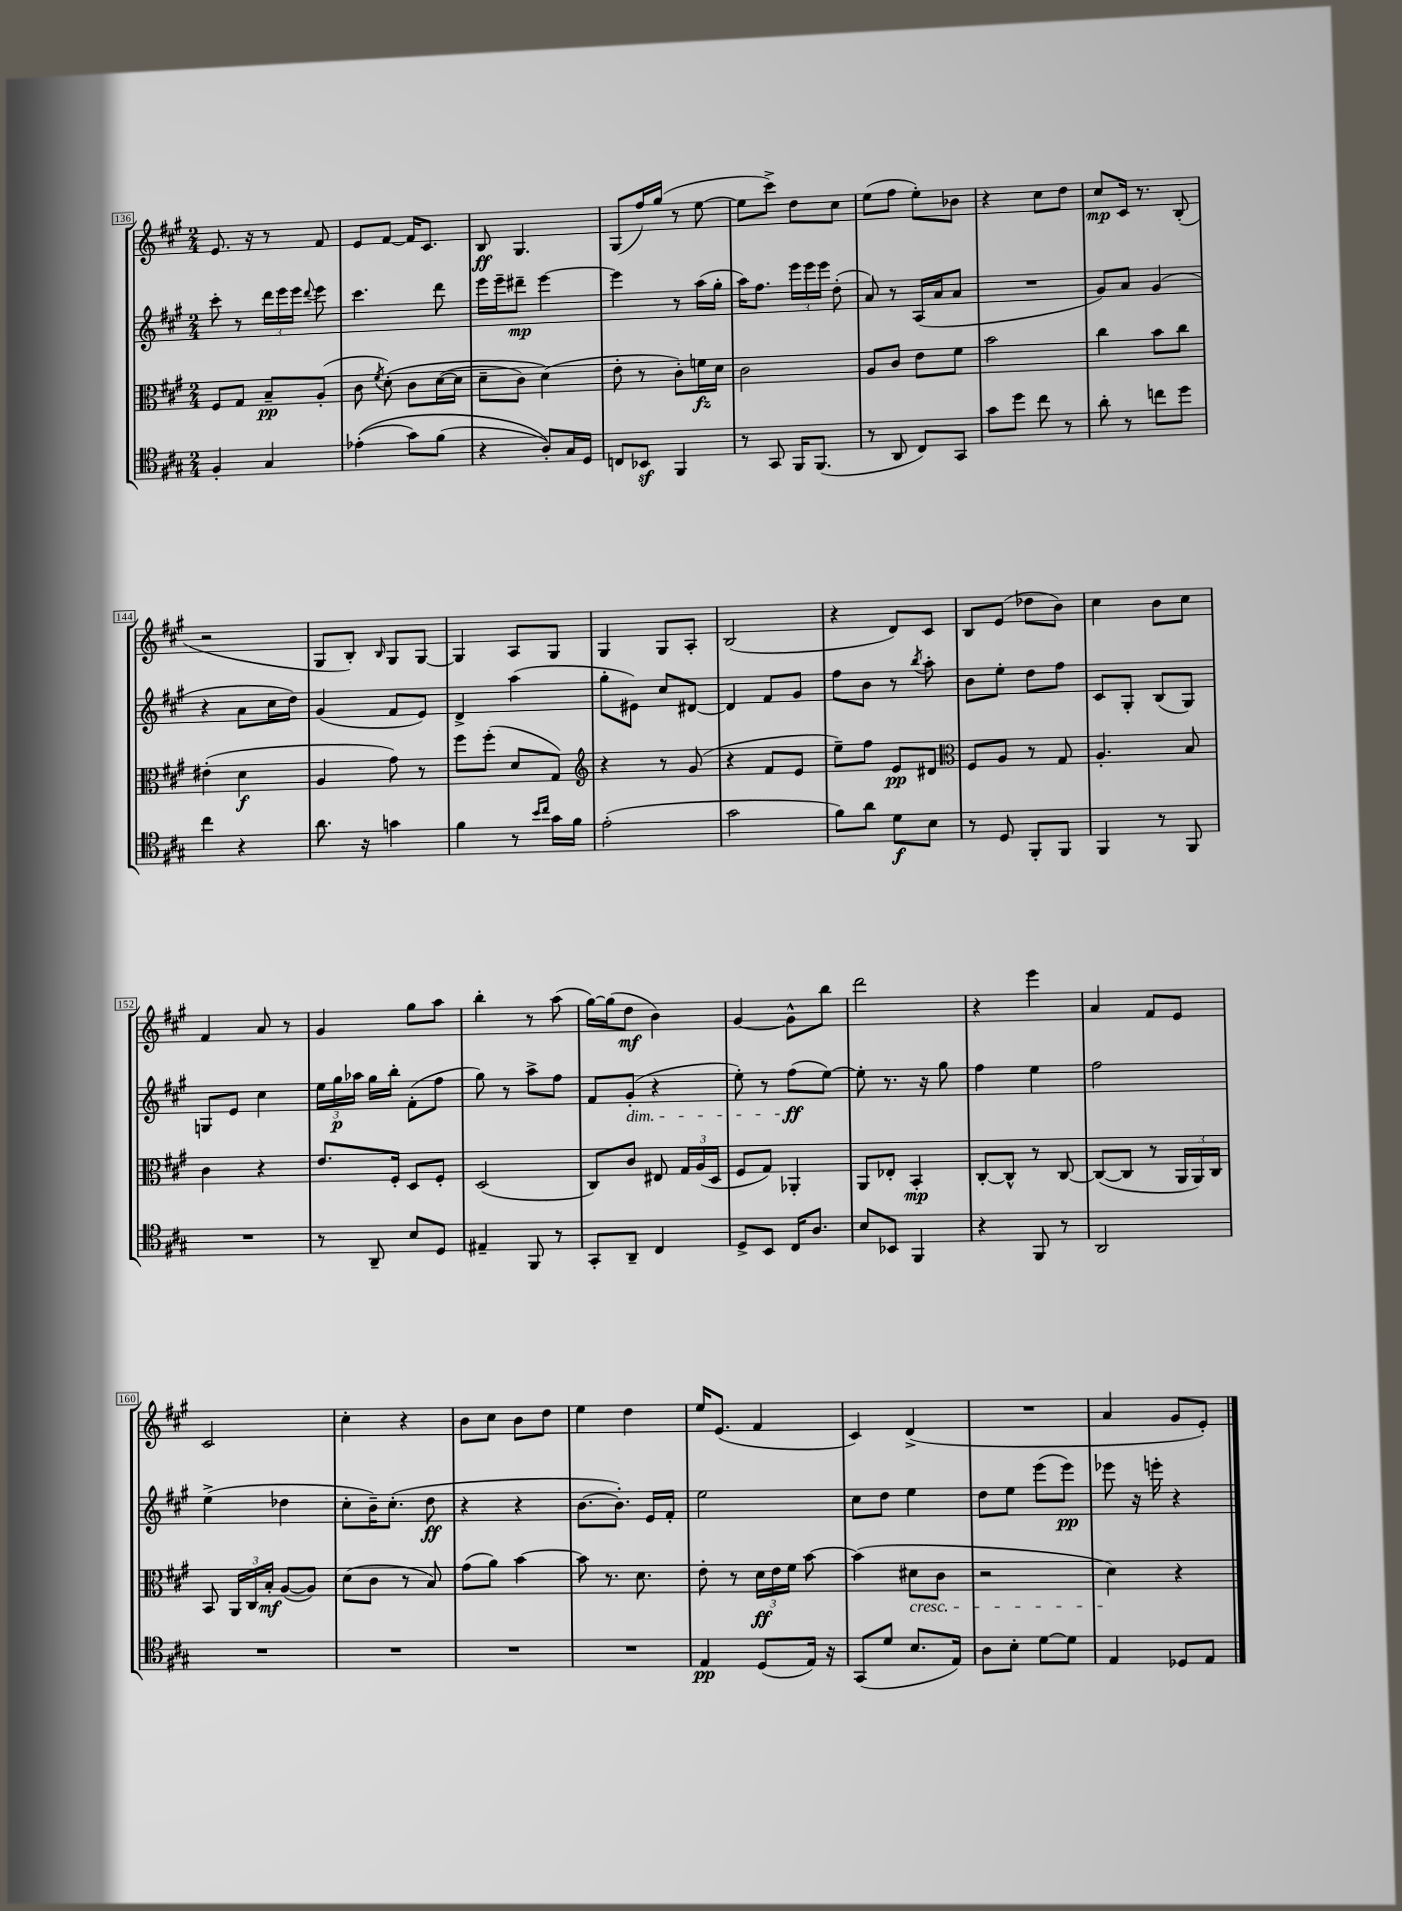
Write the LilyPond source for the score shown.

<<
\new StaffGroup <<
\new Staff = "s0" {
    \clef treble \key a \major \numericTimeSignature \time 2/4
    \autoBeamOff e'8. r16 r8 fis'8 |
    e'8[ fis'8]~ fis'16[ cis'8.] |
    b8\ff gis4. |
    gis8[( fis''16) gis''16]( r8 e''8~ |
    e''8[ cis'''8]->) d''8[ cis''8] |
    e''8[( fis''8] e''8[-.) bes'8] |
    r4 cis''8[ d''8] |
    cis''8[\mp cis'16] r8. b8-.( |
    r2 |
    gis8[ b8]-.) \grace { b16 } gis8[ gis8]~ |
    gis4 a8[ gis8] |
    gis4 gis8[ a8]-. |
    b2( |
    r4 d'8[) cis'8] |
    b8[ e'8]( des''8[ b'8]) |
    cis''4 b'8[ cis''8] |
    fis'4 a'8 r8 |
    gis'4 gis''8[ a''8] |
    b''4-. r8 a''8( |
    gis''16[~) gis''16( d''8]\mf b'4) |
    gis'4~ gis'8[-^ b''8] |
    d'''2 |
    r4 e'''4 |
    a'4 fis'8[ e'8] |
    cis'2 |
    cis''4-. r4 |
    b'8[ cis''8] b'8[ d''8] |
    e''4 d''4 |
    e''16[ e'8.]( fis'4 |
    cis'4) d'4->( |
    R2 |
    a'4 gis'8[ e'8]-.) \bar "|." |
}
\new Staff = "s1" {
    \clef treble \key a \major \numericTimeSignature \time 2/4
    \autoBeamOff cis'''8-. r8 \tuplet 3/2 { d'''16[ e'''16 e'''16] } \appoggiatura { d'''8 } e'''8 |
    cis'''4. d'''8 |
    e'''16[ e'''16-- dis'''8]--\mp e'''4~ |
    e'''4 r8 a''16[( gis''16]-. |
    a''16[) fis''8.] \tuplet 3/2 { e'''16[ e'''16 e'''16] } d''8-.( |
    a'8) r8 a16[( a'16 a'8] |
    R2 |
    gis'8[) a'8] gis'4( |
    r4 a'8[ cis''16 d''16]) |
    gis'4( fis'8[ e'8]) |
    d'4-> a''4( |
    gis''8[-. eis'8]) cis''8[ dis'8]~ |
    dis'4 fis'8[ gis'8] |
    fis''8[ b'8] r8 \acciaccatura { b''8 } a''8-. |
    b'8[ e''8]-. d''8[ fis''8] |
    cis'8[ gis8]-. b8[( gis8]) |
    g8[ e'8] cis''4 |
    \tuplet 3/2 { e''16[ gis''16\p aes''16] } gis''16[ b''16]-. fis'8[-.( fis''8] |
    gis''8) r8 a''8[-> fis''8] |
    fis'8[ gis'8]-.\dim( r4 |
    e''8-.) r8 fis''8[\ff\!( e''8]~) |
    e''8-. r8. r16 gis''8 |
    fis''4 e''4 |
    fis''2 |
    e''4->( des''4 |
    cis''8[-. b'16--) cis''8.]-.( d''8\ff |
    r4 r4 |
    b'8.[~ b'8.]-.) e'16[ fis'16]-. |
    e''2 |
    cis''8[ d''8] e''4 |
    d''8[ e''8] e'''8[( e'''8]\pp) |
    ees'''8 r16 e'''16-. r4 \bar "|." |
}
\new Staff = "s2" {
    \clef alto \key a \major \numericTimeSignature \time 2/4
    \autoBeamOff fis8[ gis8] b8[--\pp a8]-.( |
    cis'8 \acciaccatura { fis'8 } d'8-.)\( cis'8[ d'16~( d'16] |
    d'8[-- cis'8]) d'4(\) |
    e'8-. r8 cis'8[-.) f'16\fz d'16] |
    cis'2 |
    a8[ cis'8] e'8[ fis'8] |
    b'2 |
    cis''4 b'8[ cis''8] |
    eis'4-.( d'4\f |
    a4 gis'8) r8 |
    fis''8[ fis''8]-.( d'8[ gis8]) |
    \clef treble r4 r8 gis'8( |
    r4 fis'8[ e'8] |
    e''8[--) fis''8] e'8[\pp dis'8] |
    \clef alto fis8[ a8] r8 gis8 |
    a4.-. b8 |
    cis'4 r4 |
    e'8.[ fis16]-. d8[ fis8]-. |
    d2( |
    cis8[) cis'8] eis8 \tuplet 3/2 { gis16[ a16( d16] } |
    fis8[ gis8]) aes,4-. |
    a,8[ ees8]-. b,4-.\mp |
    cis8[~-. cis8]-^ r8 cis8~ |
    cis8[~( cis8] r8 \tuplet 3/2 { a,16[ a,16) cis16] } |
    b,8 \tuplet 3/2 { a,16[ cis16 b16]-.\mf } a8[~( a8]) |
    d'8[( cis'8] r8 b8) |
    gis'8[( a'8]) b'4~ |
    b'8 r8. d'8. |
    e'8-. r8 \tuplet 3/2 { d'16[\ff e'16 fis'16] } b'8~ |
    b'4( dis'8[\cresc cis'8] |
    r2 |
    d'4\!) r4 \bar "|." |
}
\new Staff = "s3" {
    \clef tenor \key a \major \numericTimeSignature \time 2/4
    \autoBeamOff fis4-. gis4 |
    ees'4-.(\( gis'8[) fis'8]( |
    r4 a8[-.)\) gis16 d16] |
    c8[ bes,8]\sf fis,4 |
    r8 gis,8 fis,16[ fis,8.]( |
    r8 a,8 cis8[) gis,8] |
    gis'8[ d''8] cis''8 r8 |
    a'8-. r8 c''8[ d''8] |
    cis''4 r4 |
    a'8. r16 g'4 |
    fis'4 r8 \grace { b'16[ cis''16] } gis'16[ fis'16] |
    e'2-.( |
    gis'2 |
    fis'8[) a'8] d'8[\f b8] |
    r8 d8 fis,8[-. fis,8] |
    fis,4 r8 fis,8 |
    R2 |
    r8 a,8-- b8[ d8] |
    eis4-- fis,8 r8 |
    gis,8[-. a,8]-- cis4 |
    d8[-> b,8] cis16[ a8.] |
    b8[ bes,8] fis,4 |
    r4 fis,8 r8 |
    a,2 |
    R2 |
    R2 |
    R2 |
    R2 |
    e4\pp d8[( e16]) r16 |
    gis,8[( d'8] b8.[ e16]) |
    a8[ b8]-. d'8[~ d'8] |
    e4 des8[ e8] \bar "|." |
}
>>
>>
\layout { \context { \Score currentBarNumber = #136 \override BarNumber.stencil = #(make-stencil-boxer 0.1 0.3 ly:text-interface::print) } }
